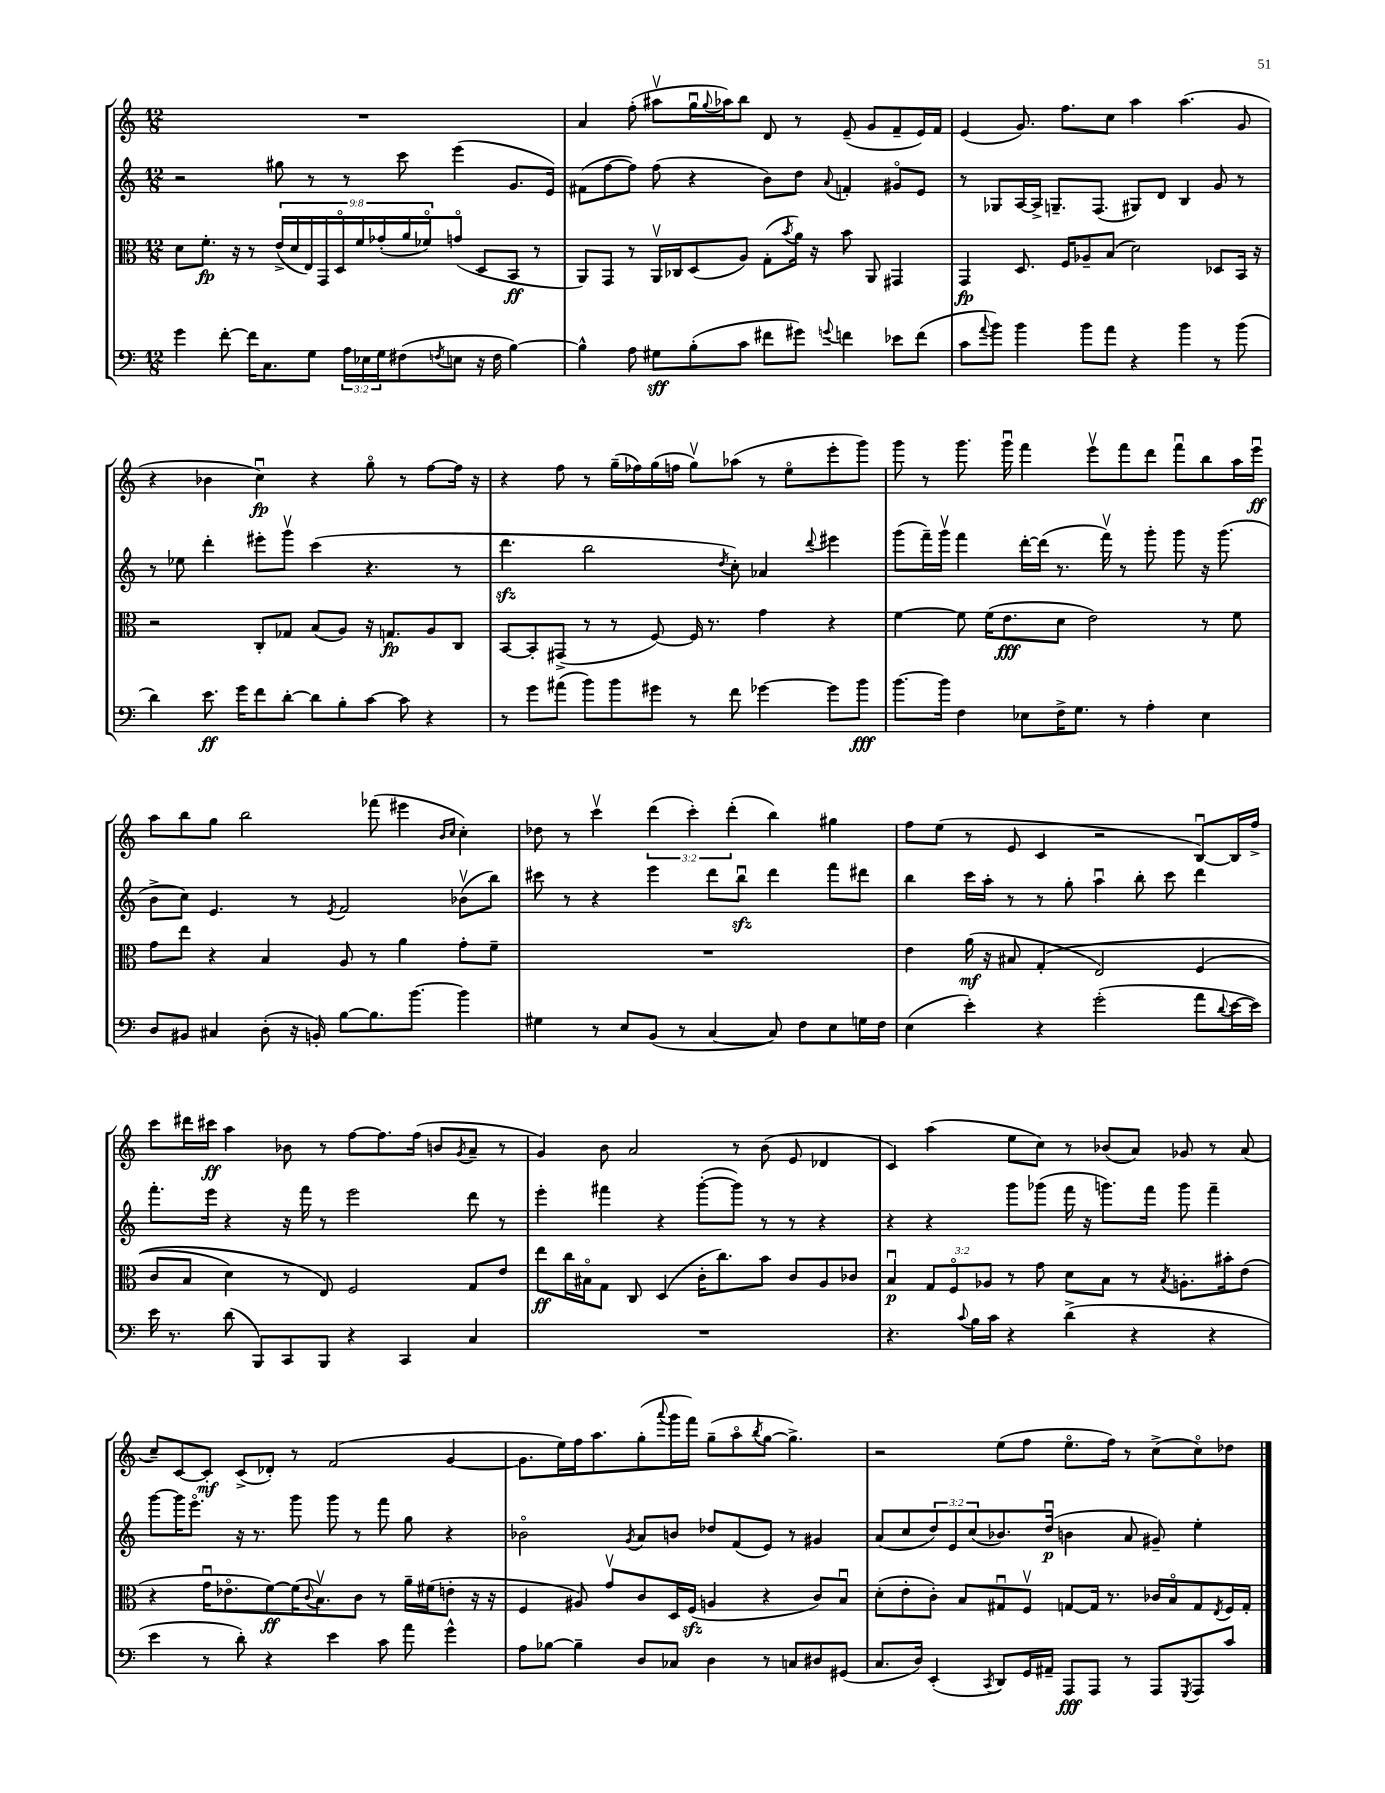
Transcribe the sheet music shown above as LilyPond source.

<<
\new StaffGroup <<
\new Staff = "s0" {
    \clef treble \key c \major \numericTimeSignature \time 12/8 \override Staff.TupletNumber.text = #tuplet-number::calc-fraction-text
    R1. |
    a'4 f''8-.( ais''8\upbow g''16\downbow \appoggiatura { g''8 } aes''16) b''8 d'8 r8 e'8--( g'8 f'8-- e'16) f'16 |
    e'4( g'8.) f''8. c''8 a''4 a''4.( g'8 |
    r4 bes'4 c''4\downbow\fp) r4 g''8\flageolet r8 f''8~ f''16 r16 |
    r4 f''8 r8 g''16--( fes''16) g''16( f''16 g''8\upbow) aes''8( r8 e''8\flageolet e'''8-. g'''8) |
    g'''8 r8 g'''8. g'''16\downbow f'''4 e'''8\upbow f'''8 d'''8 f'''8\downbow b''8 a''16 e'''16\downbow\ff |
    a''8 b''8 g''8 b''2 fes'''8( eis'''4 \grace { b'16 c''16 } c''4-.) |
    des''8 r8 c'''4\upbow \tuplet 3/2 { d'''4( c'''4-.) d'''4-.( } b''4) gis''4 |
    f''8 e''8( r8 e'8 c'4 r2 b8~\downbow) b16 f''16-> |
    c'''8 dis'''16 cis'''16\ff a''4 bes'8 r8 f''8~ f''8. f''16( b'8 \acciaccatura { g'8 } a'8-- r8 |
    g'4) b'8 a'2 r8 b'8( e'8 des'4 |
    c'4) a''4( e''8 c''8) r8 bes'8( a'8) ges'8 r8 a'8( |
    c''8--) c'8~ c'8-.\mf c'8->( des'8-.) r8 f'2( g'4~ |
    g'8. e''16) f''16 a''8. g''8-.( \appoggiatura { a'''8 } g'''16 f'''16) g''8--( a''8\flageolet \acciaccatura { b''8 } g''8~ g''4.->) |
    r2 e''8( f''8 e''8.\flageolet f''16) r8 c''8->( c''8\flageolet) des''8 \bar "|." |
}
\new Staff = "s1" {
    \clef treble \key c \major \numericTimeSignature \time 12/8 \override Staff.TupletNumber.text = #tuplet-number::calc-fraction-text
    r2 gis''8 r8 r8 c'''8 e'''4( g'8. e'16) |
    fis'8( f''8~ f''8) f''8( r4 b'8) d''8 \appoggiatura { a'8 } f'4-. gis'8\flageolet e'8 |
    r8 ges8 a16~ a16-> g8.-- f8.( gis8) d'8 b4 g'8 r8 |
    r8 ees''8 d'''4-. eis'''8-. g'''8\upbow c'''4( r4. r8 |
    d'''4.\sfz b''2 \acciaccatura { d''8 } c''8-.) aes'4 \appoggiatura { d'''8 } eis'''4 |
    g'''8( f'''16--) g'''16\upbow f'''4 d'''16~-. d'''16( r8. f'''16\upbow) r8 g'''8-. g'''8 r16 g'''8.( |
    b'8-> c''8) e'4. r8 \acciaccatura { e'8 } f'2 bes'8\upbow( b''8) |
    cis'''8 r8 r4 e'''4 d'''8 b''8\downbow\sfz d'''4 f'''8 dis'''8 |
    b''4 c'''16 a''16-. r8 r8 g''8-. a''4\downbow b''8-. c'''8 d'''4 |
    f'''8.-. e'''16 r4 r16 f'''16 r8 e'''2 d'''8 r8 |
    e'''4-. fis'''4 r4 g'''8~-.( g'''8) r8 r8 r4 |
    r4 r4 g'''8 ges'''8( f'''16 r16 g'''8.) f'''16 g'''8 f'''4-- |
    g'''8~ g'''16 e'''8.\flageolet r16 r8. g'''8 g'''8 r8 f'''8 g''8 r4 |
    bes'2\flageolet \acciaccatura { g'8 } a'8 b'8 des''8 f'8( e'8) r8 gis'4 |
    a'8( c''8 \tuplet 3/2 { d''8) e'8 c''8( } bes'8.) d''16\downbow\p( b'4 a'8 gis'8--) e''4-. \bar "|." |
}
\new Staff = "s2" {
    \clef alto \key c \major \numericTimeSignature \time 12/8 \override Staff.TupletNumber.text = #tuplet-number::calc-fraction-text
    d'8 f'8.-.\fp r16 r8 \tuplet 9/8 { e'16->( d'16 e16) g,16 d16\flageolet f'16 ges'16-.( a'16 fes'16\flageolet) } g'8\flageolet( d8 b,8\ff r8 |
    a,8) g,8 r8 a,16\upbow ces16 d8( a8) g8-.( \acciaccatura { b'8 } a'16) r16 b'8 a,8 gis,4 |
    g,4\fp d8. f16 aes8-- b8( d'2) des8 b,16 r16 |
    r2 c8-. ges8 b8( a8) r16 g8.\fp a8 c8 |
    b,8~ b,8-. gis,8->( r8 r8 f8~) f16 r8. g'4 r4 |
    f'4~ f'8 f'16( e'8.\fff d'8 e'2) r8 f'8 |
    g'8 e''8 r4 b4 a8 r8 a'4 g'8-. f'8-- |
    R1. |
    e'4 a'16\mf( r16 bis8 g4-.\( e2) f4( |
    c'8 b8 d'4) r8 e8\) f2 g8 e'8 |
    e''8\ff c''16 bis16\flageolet g8 c8 d4( c'16-. c''8.) b'8 c'8 a8 ces'8 |
    b4\downbow\p \tuplet 3/2 { g8 f8\flageolet aes8 } r8 g'8 d'8 b8 r8 \acciaccatura { b8 } a8.-. bis'16-. e'8( |
    r4 g'16\downbow ees'8.\flageolet f'8~\ff) f'16( \appoggiatura { c'8 } b8.\upbow) c'8 r8 a'16-- fis'16( e'8-. r16 r16 |
    f4 ais8) g'8\upbow c'8 d16 f16\sfz( a4 r4 c'8) b8\downbow |
    d'8-.( e'8-. c'8-.) b8 gis8\downbow f8\upbow g8~ g16 r8. ces'16 b16\flageolet g8 \acciaccatura { e8 } f16 g16-. \bar "|." |
}
\new Staff = "s3" {
    \clef bass \key c \major \numericTimeSignature \time 12/8 \override Staff.TupletNumber.text = #tuplet-number::calc-fraction-text
    g'4 f'8~-. f'16 c8. g8 \tuplet 3/2 { a16 ees16 g16 } fis8( \acciaccatura { f8 } e8 r16 f16 b4~) |
    b4-^ a8 gis8\sff b8-.( c'8 fis'8 gis'8) \appoggiatura { g'8 } f'4 ees'8 f'8( |
    c'8 \appoggiatura { a'8 } b'8) b'4 b'8 a'8 r4 b'4 r8 b'8( |
    d'4) e'8.\ff g'16 f'8 d'8~-. d'8 b8-. c'8~ c'8 r4 |
    r8 g'8 ais'8( b'8) b'8 gis'8 r8 f'8 ges'4~ ges'8 b'8\fff |
    b'8.~ b'16 f4 ees8 f16-> g8. r8 a4-. ees4 |
    d8 bis,8 cis4 d8-.( r16 b,16-.) b8~ b8. b'8.~ b'4 |
    gis4 r8 e8 b,8( r8 c4~ c8) f8 e8 g16 f16 |
    e4( e'4-.) r4 g'2-.( a'8 \appoggiatura { d'8 } e'16~ e'16) |
    e'16 r8. d'8( b,,8) c,8 b,,8 r4 c,4 c4 |
    R1. |
    r4. \appoggiatura { c'8 } b16 c'16 r4 d'4->( r4 r4 |
    e'4 r8 d'8-.) r4 e'4 c'8 a'8 g'4-^ |
    a8 bes8~ bes4-- d8 ces8 d4 r8 c8 dis8 gis,8( |
    c8. d16) e,4-.( \acciaccatura { c,8 } d,8) g,16 ais,16-- a,,8\fff a,,8 r8 a,,8 \acciaccatura { g,,8 } a,,8 c'8 \bar "|." |
}
>>
>>
\layout { \context { \Score \remove "Bar_number_engraver" } }
